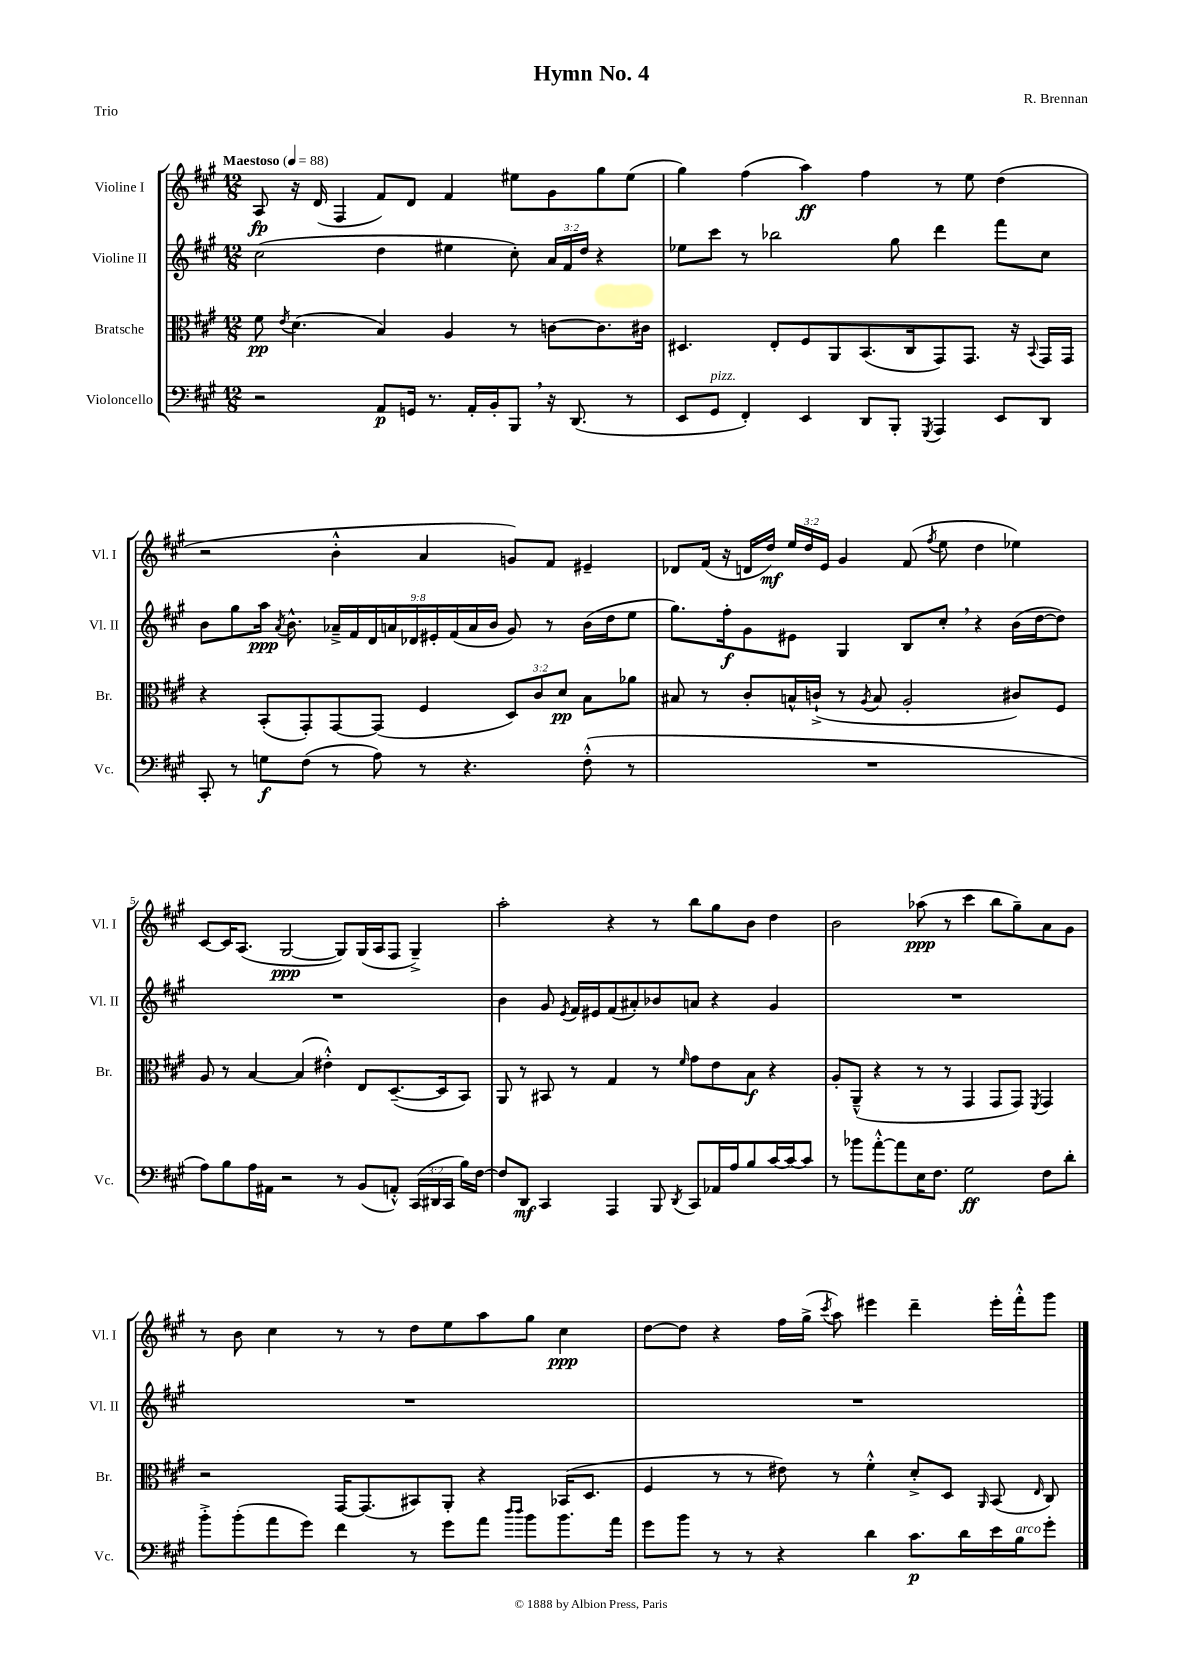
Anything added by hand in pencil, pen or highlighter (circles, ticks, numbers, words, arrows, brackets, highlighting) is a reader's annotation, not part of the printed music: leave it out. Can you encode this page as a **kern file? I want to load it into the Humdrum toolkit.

**kern	**kern	**kern	**kern
*staff4	*staff3	*staff2	*staff1
*clefF4	*clefC3	*clefG2	*clefG2
*k[f#c#g#]	*k[f#c#g#]	*k[f#c#g#]	*k[f#c#g#]
*M12/8	*M12/8	*M12/8	*M12/8
*MM88	*MM88	*MM88	*MM88
2r	8f#	(2cc#	8A
.	8qe	.	.
.	(4.d	.	16r
.	.	.	(16d
.	.	.	4F#
8AA	4B)	4dd	8f#)
16GG	.	.	8d
8.r	.	.	.
.	4A	4ee#	4f#
16AA'	.	.	.
16BB'	.	.	.
8BBB	8r	8cc#')	8ee#
16r	[8c	24a	8g#
.	.	24f#	.
(8.DD	.	.	.
.	.	24dd	.
.	8.c]	4r	8gg#
8r	.	.	(8ee#
.	16c#	.	.
=	=	=	=
8EE	4.D#	8ee-	4gg#)
8GG#	.	8ccc#	.
4FF#')	.	8r	(4ff#
.	8E'	2bb-	.
4EE	8F#	.	4aa)
.	8AA	.	.
8DD	(8.BB	.	4ff#
8BBB'	.	8gg#	.
.	16C#	.	.
8qGGG#	.	.	.
4AAA	8GG#)	4ddd	8r
.	8.GG#	.	8ee
8EE	.	8fff#	(4dd
.	16r	.	.
.	8qqBB	.	.
8DD	16GG#	8cc#	.
.	16GG#	.	.
=	=	=	=
8CC#'	4r	8b	2r
8r	.	8gg#	.
8G	(8BB'	16aa	.
.	.	8qa	.
.	.	8.b^^	.
(8F#	8GG#')	.	.
8r	[8GG#	18a-~^	4b'^^
.	.	18f#	.
.	.	18d	.
8A)	(8GG#]	.	.
.	.	18a	.
.	.	18d-	.
8r	4F#	.	4a
.	.	18e#'	.
.	.	(18f#	.
4.r	.	.	.
.	.	18a	.
.	.	18b	.
.	12D)	8g#)	8g)
.	12c#	.	.
.	.	8r	8f#
.	12d	.	.
(8F#'^^	8B	(16b	4e#~
.	.	16dd	.
8r	8a-	8ee	.
=	=	=	=
1.r	8B#	8.gg#)	8d-
.	8r	.	(16f#
.	.	16ff#'	16r
.	8c#'	8g#	16d
.	.	.	16dd)
.	16B^^	8e#	24ee
.	.	.	24dd
.	(16c`^	.	.
.	.	.	24e
.	8r	4G#	4g#
.	8qA	.	.
.	8B	.	.
.	2A'	8B	(8f#
.	.	.	8qff#
.	.	8cc#'	8ee
.	.	4r	4dd
.	8c#)	(16b	4ee-)
.	.	[16dd	.
.	8F#	8dd])	.
=	=	=	=
8A)	8A	1.r	[8c#
8B	8r	.	16c#]
.	.	.	(8.A
16A	[4B	.	.
16AA#	.	.	.
2r	.	.	[2G#
.	(4B]	.	.
.	4e#'^^)	.	.
8r	.	.	8G#])
(8BB	8E	.	(16G#
.	.	.	16A
8AA'^^)	([8.D~	.	8F#
(24CC#	.	.	4G#~^)
24DD#	.	.	.
.	16D]	.	.
24CC#	.	.	.
16B)	8BB)	.	.
[16F#	.	.	.
=	=	=	=
8F#]	8AA	4b	2aa'
8DD	8r	.	.
4CC#	8BB#	8g#	.
.	.	8qe	.
.	8r	16f#	.
.	.	16e#	.
4AAA	4G#	(8f#	4r
.	.	8a#')	.
8BBB	8r	8b-	8r
8qDD	16qqf#	.	.
8CC#	8g#	8a	8bb
16AA-	8e	4r	8gg#
16A	.	.	.
8B	8B	.	8b
[16c#	4r	4g#	4dd
16c#_	.	.	.
8c#]	.	.	.
=	=	=	=
8r	8A'	1.r	2b
8b-	(8AA~^^	.	.
[8a'^^	4r	.	.
8a]	.	.	.
16E	8r	.	(8aa-
8.F#	.	.	.
.	8r	.	8r
2G#	4GG#	.	4ccc#
.	8GG#	.	8bb
.	8GG#)	.	8gg#~)
.	8qFF#	.	.
8F#	4GG#	.	8a
8d'	.	.	8g#
=	=	=	=
8b'^	2r	1.r	8r
(8b'	.	.	8b
8a	.	.	4cc#
8g#)	.	.	.
4f#	[16GG#	.	8r
.	(8.GG#]	.	.
.	.	.	8r
8r	8BB#)	.	8dd
8g#	8AA'	.	8ee
8a	4r	.	8aa
16qqdd	.	.	.
16qqdd	.	.	.
8b	.	.	8gg#
8.b	(16BB-	.	4cc#
.	8.D	.	.
16a	.	.	.
=	=	=	=
8g#	4F#	1.r	[8dd
8b	.	.	8dd]
8r	8r	.	4r
8r	8r	.	.
4r	8e#)	.	16ff#
.	.	.	(16gg#^
.	.	.	8qccc#
.	8r	.	8aa)
4d	4f#'^^	.	4eee#
8.c#	8d'^	.	4ddd~
.	8D	.	.
16d	.	.	.
.	16qqAA	.	.
16e	(8BB	.	16eee#'
16B	.	.	16fff#'^^
.	16qqE	.	.
8g#'	8C#)	.	8ggg#
==	==	==	==
*-	*-	*-	*-
